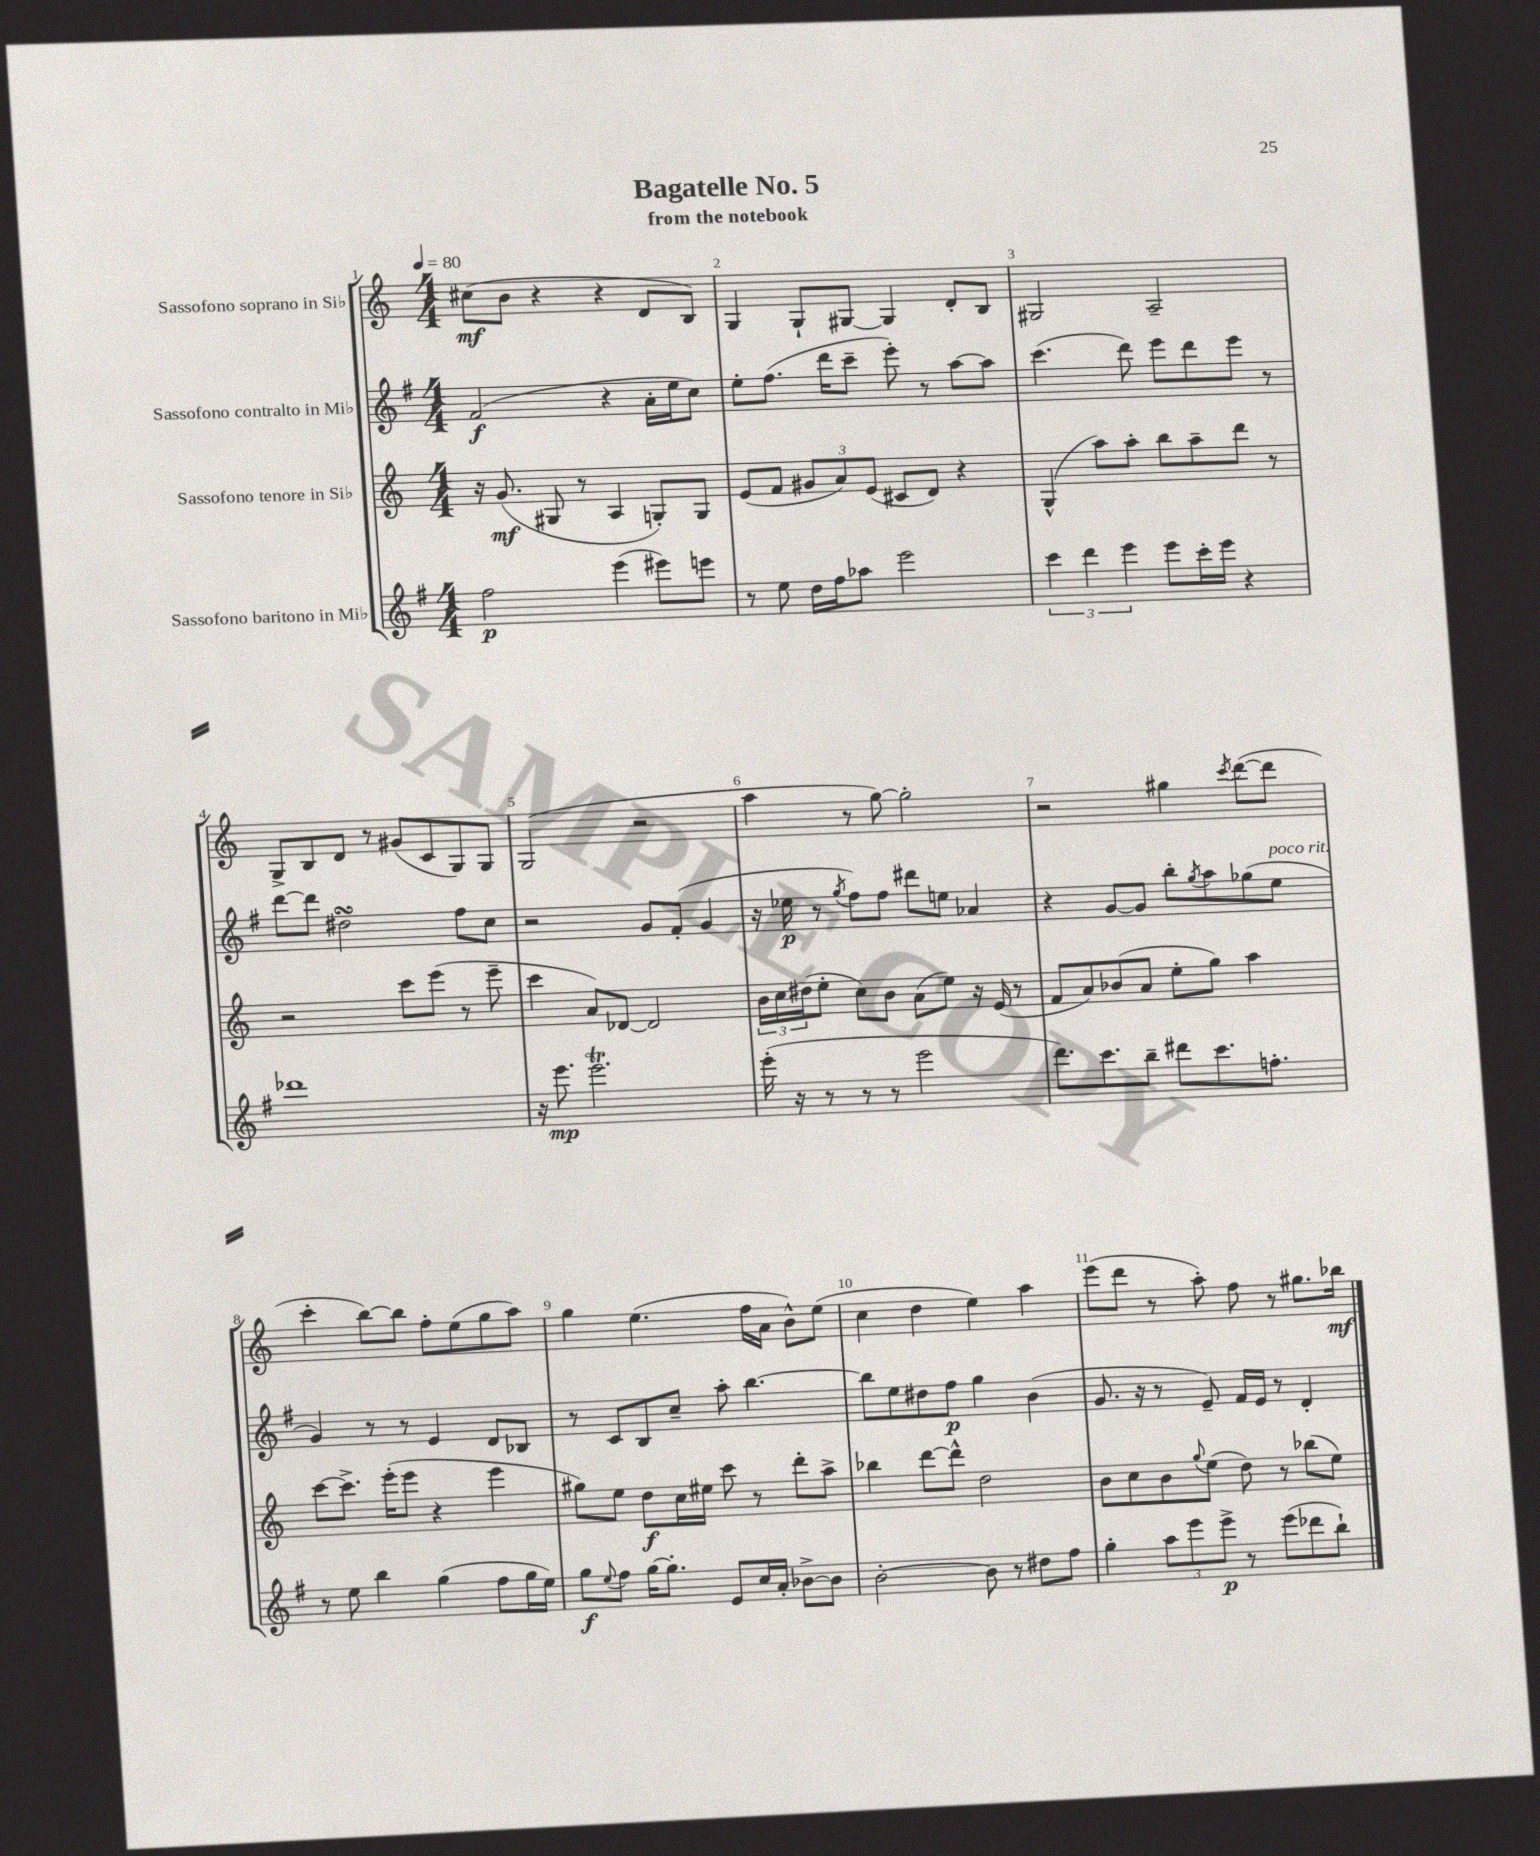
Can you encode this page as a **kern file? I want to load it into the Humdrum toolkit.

**kern	**kern	**kern	**kern
*staff4	*staff3	*staff2	*staff1
*clefG2	*clefG2	*clefG2	*clefG2
*k[f#]	*k[]	*k[f#]	*k[]
*M4/4	*M4/4	*M4/4	*M4/4
*MM80	*MM80	*MM80	*MM80
2ff#	16r	(2f#	(8cc#
.	(8.g	.	.
.	.	.	8b
.	8G#	.	4r
.	8r	.	.
(4eee	4A	4r	4r
8eee#)	8G')	16a'	8d
.	.	16ee	.
8eee	8G	8cc)	8B)
=	=	=	=
8r	(8e	8ee'	4G
8ee	8f	(8.ff#	.
16dd	12g#	.	8G`
16ff#	.	16ddd	.
.	12a)	.	.
8aa-	.	8ccc~	[8G#
.	(12e	.	.
2eee	8c#	8eee')	4G#]
.	8d)	8r	.
.	4r	[8aa	8d'
.	.	8aa]	8B
=	=	=	=
6ccc	(4G^^	(4.ccc	2G#
6ddd	.	.	.
.	8aa)	.	.
6eee	.	.	.
.	8aa'	8ddd)	.
8eee	8bb	8eee	2A~
16ccc'	8aa~	8ddd	.
16eee	.	.	.
4r	8ddd	8eee	.
.	8r	8r	.
=	=	=	=
1ddd-	2r	[8ddd	8G^
.	.	8ddd]	8B
.	.	2dd#	8d
.	.	.	8r
.	8ccc	.	(8g#
.	(8eee	.	8c
.	8r	8ff#	8G)
.	8eee~	8cc	8G
=	=	=	=
16r	4ccc	2r	(2G
8.eee	.	.	.
2.eee	8a)	.	.
.	[8d-	.	.
.	2d-]	8g	2r
.	.	(8f#'	.
.	.	4g	.
=	=	=	=
(16eee'	24b	16r	4aa
.	24cc	.	.
16r	.	16ee-	.
.	(24dd#	.	.
8r	8ee'	8r	.
.	.	8qgg	.
8r	8cc)	8ff#)	8r
8r	8b	8ff#	[8gg)
2eee	(8a	8ddd#	2gg']
.	8ee)	8ee	.
.	16r	4a-	.
.	(16e	.	.
.	8r	.	.
=	=	=	=
8.ddd)	8f	4r	2r
.	8a)	.	.
8.ccc	.	.	.
.	(8b-	[8g	.
8bb~	8a	8g]	.
8ddd#	8ee'	8bb'	4gg#
.	.	8qgg	.
8.ccc	8gg)	8aa	.
.	.	.	8qccc
.	4aa	(8gg-	([8ddd
8.ff'	.	.	.
.	.	8ee	8ddd]
=	=	=	=
8r	[8ccc	4g)	4ccc'
8ee	8.ccc^]	.	.
4bb	.	8r	[8bb)
.	(16eee'	.	.
.	8eee	8r	8bb]
(4gg	4r	4e	8ff'
.	.	.	(8ee
8ff#	4eee	8d	8gg
16gg	.	8B-	8aa)
16ee)	.	.	.
=	=	=	=
8gg	8gg#)	8r	4gg
8qqee	.	.	.
8ff#	8ee	8c	.
[16gg	8dd	8B	(4.ee
8.gg']	.	.	.
.	16cc	8cc~	.
.	16ee#	.	.
8e	8ccc	8aa'	.
16cc	8r	[4.bb	16ff
16a'	.	.	16a
[8b-^	8ddd'	.	8b^^)
8b-]	8aa^	.	(8ee
=	=	=	=
[2b'	4bb-	8bb]	4cc
.	.	8ee	.
.	[8ddd	8dd#	4dd
.	8ddd^^]	8ff#	.
8b]	2dd	4gg	4ee)
8r	.	.	.
8dd#	.	(4b	4aa
8ff#	.	.	.
=	=	=	=
4gg'	8b	8.g	(8eee
.	8cc	.	8ddd
.	.	16r	.
12aa	8b	8r	8r
12eee	.	.	.
.	8qqgg	.	.
.	(8ee	8e~)	8aa')
12eee^	.	.	.
8r	8dd)	16f#	8ff
.	.	16e	.
(8eee	8r	8r	8r
8ddd-	(8bb-	4d'	8.gg#
8bb`)	8ee)	.	.
.	.	.	16bb-
==	==	==	==
*-	*-	*-	*-
